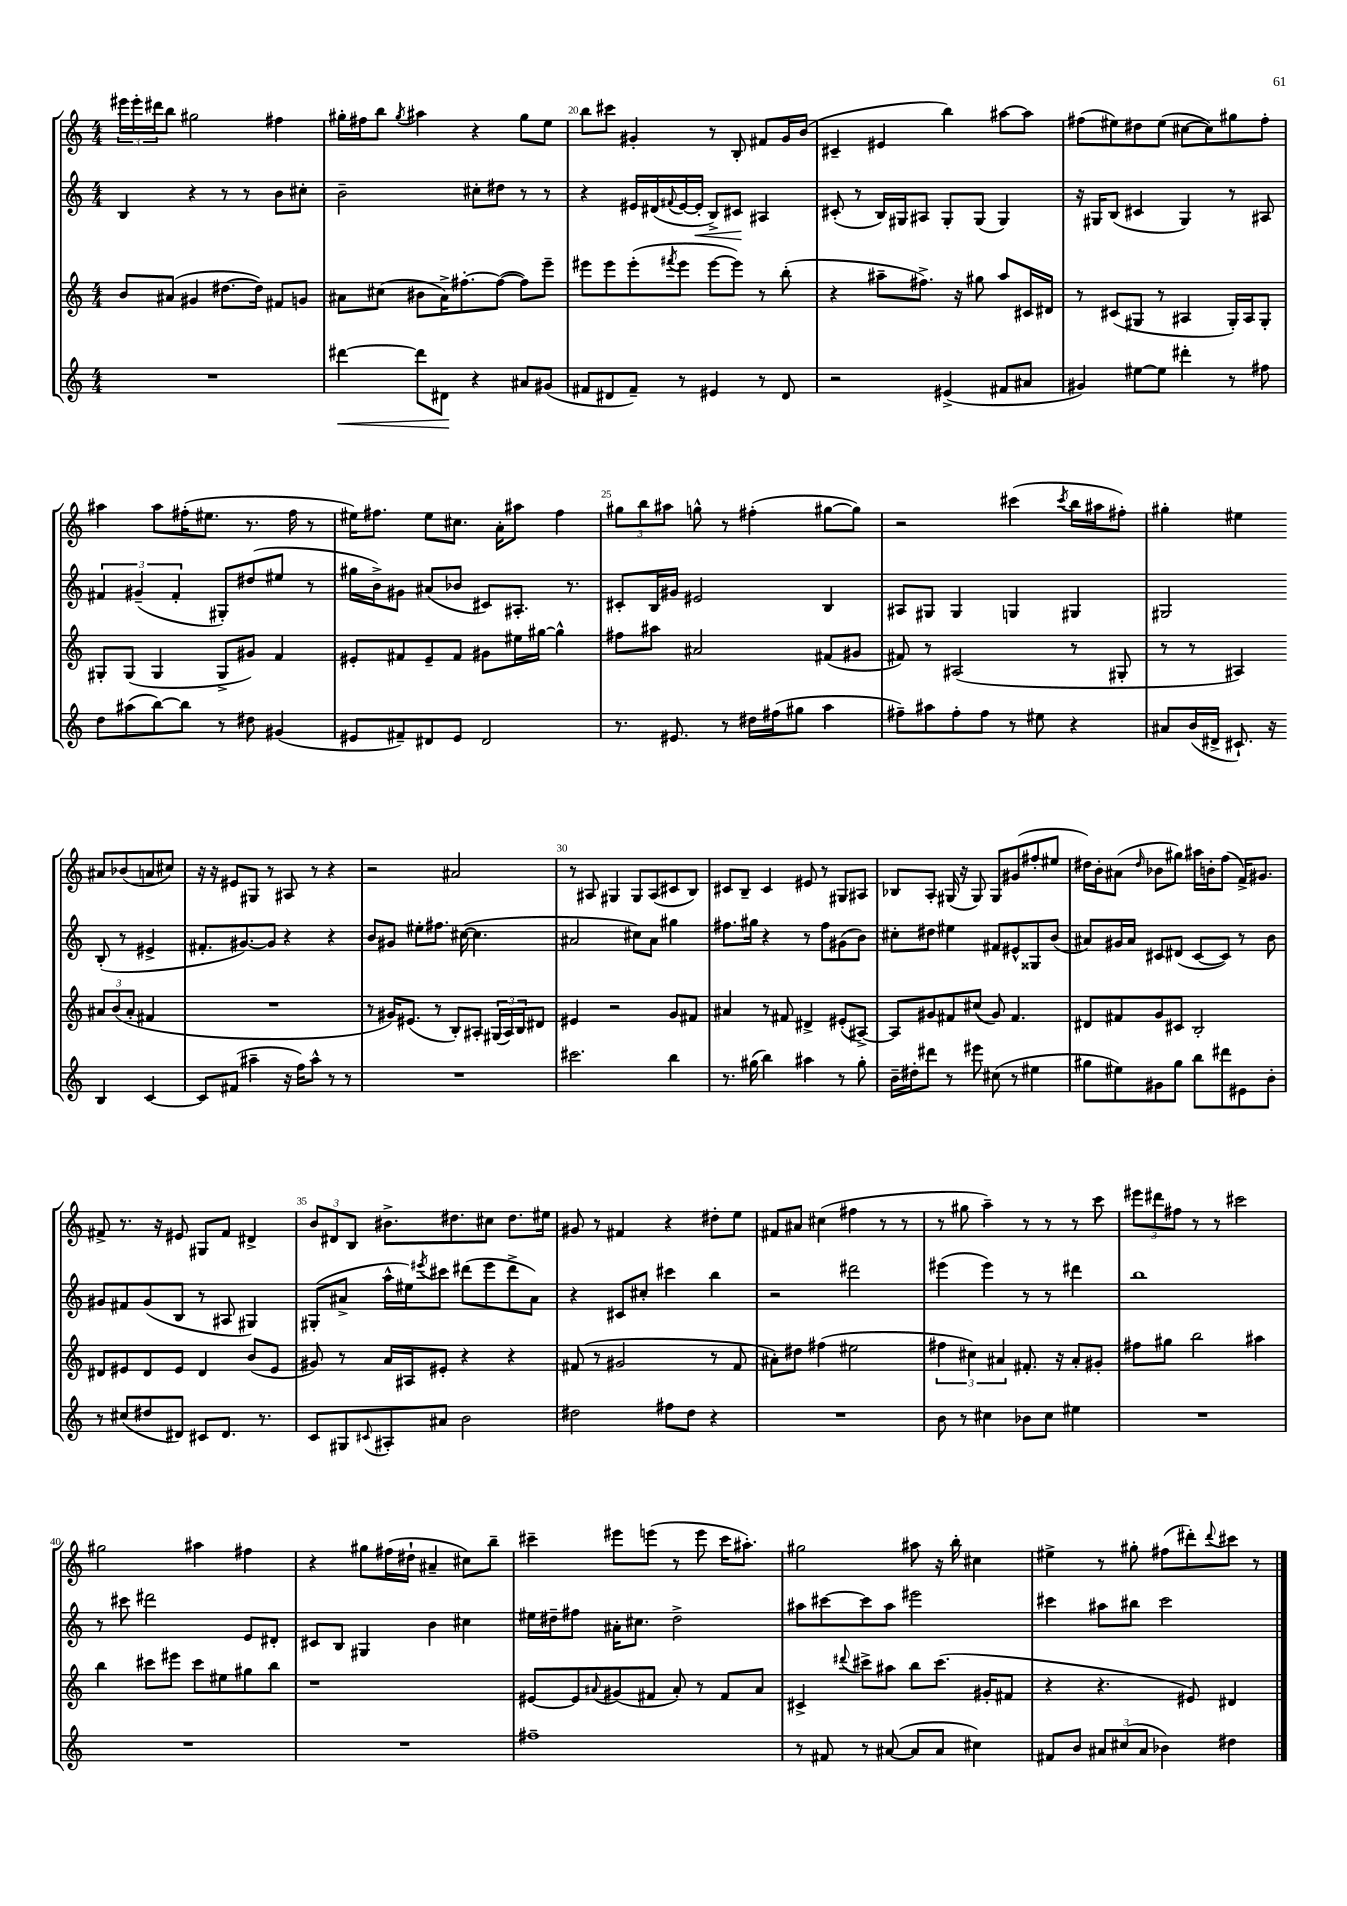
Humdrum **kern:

**kern	**dynam	**kern	**kern	**dynam	**kern
*part4	*part4	*part3	*part2	*part2	*part1
*staff4	*staff4	*staff3	*staff2	*staff2	*staff1
*clefG2	*	*clefG2	*clefG2	*	*clefG2
*k[]	*	*k[]	*k[]	*	*k[]
*M4/4	*	*M4/4	*M4/4	*	*M4/4
=18	=18	=18	=18	=18	=18
1r	.	8b/L	4B/	.	24eee#X\LL
.	.	.	.	.	24eee#'\
.	.	.	.	.	24ddd#X\J
.	.	(8a#X/J	.	.	8bb\J
.	.	4g#X/	4r	.	2gg#X\
.	.	[8.dd#X\L	8r	.	.
.	.	.	8r	.	.
.	.	16dd#\Jk])	.	.	.
.	.	8f#X/L	8b\L	.	4ff#X\
.	.	8gn/J	8cc#X'\J	.	.
=19	=19	=19	=19	=19	=19
!	!LO:HP:b	!	!	!	!
[4ddd#X\	<	8a#X\L	2b~\	.	16gg#X'\LL
.	.	.	.	.	16ff#X\J
.	.	(8cc#X\J	.	.	8bb\J
.	.	.	.	.	8qgg#/
8ddd#\L]	.	8b#X\L	.	.	4aa#X\
8d#X\J	.	16a#^\K)	.	.	.
.	.	[8.ff#X'\	.	.	.
4r	[	.	8cc#X'\L	.	4r
.	.	(8ff#\J_	8dd#X\J	.	.
8a#X/L	.	8ff#\L])	8r	.	8gg#\L
(8g#X/J	.	8eee~\J	8r	.	8ee\J
=20	=20	=20	=20	=20	=20
8f#X/L	.	8eee#X\L	4r	.	8bb\L
8d#X/	.	8eee#\	.	.	8ccc#X\J
8f#~/J)	.	(8eee#'\	16e#X/LL	.	4g#X'/
.	.	.	(16d#X/	.	.
.	.	8qfff#X/	8qqf#X/	.	.
8r	.	8eee#\J	[16e#/	.	.
!	!	!	!	!LO:HP:b	!
.	.	.	16e#'/JJ]	<	.
4e#X/	.	[8eee#\L	8B^/L)	.	8r
.	.	8eee#\J])	8c#X/J	.	8B'/
8r	.	8r	4A#X/	[	8f#X/L
8d#/	.	(8bb'\	.	.	16g#/L
.	.	.	.	.	(16b/JJ
=21	=21	=21	=21	=21	=21
2r	.	4r	(8c#X'/	.	4c#X~/
.	.	.	8r	.	.
.	.	8aa#X~\L	16B/LL)	.	4e#X/
.	.	.	16G#X/J	.	.
.	.	8.ff#X^\J)	8A#X/J	.	.
(4e#X^/	.	.	8G#'/L	.	4bb\)
.	.	16r	.	.	.
.	.	8gg#X\	(8G#/J	.	.
8f#X/L	.	8aa#/L	4G#/)	.	[8aa#X\L
8a#X/J	.	16c#X/L	.	.	8aa#\J]
.	.	16d#X/JJ	.	.	.
=22	=22	=22	=22	=22	=22
4g#X/)	.	8r	16r	.	(8ff#X\L
.	.	.	16G#X/KL	.	.
.	.	(8c#X/L	(8B/J	.	8ee#X\)
[8ee#X\L	.	8G#X/J	4c#X/	.	8dd#X\
8ee#\J]	.	8r	.	.	(8ee#\J
4ddd#X'\	.	4A#X/	4G#/)	.	[8cc#X\L
.	.	.	.	.	8cc#\])
8r	.	16G#'/LL)	8r	.	8gg#X\
.	.	16A#/J	.	.	.
8ff#X\	.	8G#'/J	8A#X/	.	8ff#'\J
!!LO:LB:g=z
=23	=23	=23	=23	=23	=23
8dd\L	.	8G#X'/L	6f#X/	.	4aa#X\
(8aa#X\	.	(8G#/J	.	.	.
.	.	.	(6g#X~/	.	.
[8bb\)	.	4G#/	.	.	8aa#\L
.	.	.	6f#'/	.	.
8bb\J]	.	.	.	.	(16ff#X'\K
.	.	.	.	.	8.ee#X\J
8r	.	8G#^/L	8G#X'/L)	.	.
8dd#X\	.	8g#X/J)	(8dd#X/	.	8.r
(4g#X/	.	4f/	8ee#X/J	.	.
.	.	.	.	.	16ff#\
.	.	.	8r	.	8r
=24	=24	=24	=24	=24	=24
8e#X/L	.	8e#X'/L	16gg#X\LL	.	16ee#X\KL)
.	.	.	16b^\J)	.	8.ff#X\J
8f#X~/)	.	8f#X/	8g#X\J	.	.
8d#X/	.	8e#~/	(8a#X/L	.	8ee#\L
8e#/J	.	8f#/J	8b-X/J	.	8.cc#X\J
2d#/	.	8g#X\L	8c#X/L)	.	.
.	.	.	.	.	16a'\KL
.	.	16ee#X\L	8.A#X'/J	.	8aa#X\J
.	.	[16gg#X\JJ	.	.	.
.	.	4gg#^^\]	.	.	4ff#\
.	.	.	8.r	.	.
=25	=25	=25	=25	=25	=25
8.r	.	8ff#X\L	8c#X'/L	.	12gg#X\L
.	.	.	.	.	12bb\
.	.	8aa#X\J	16B/L	.	.
.	.	.	.	.	12aa#X\J
8.e#X/	.	.	16g#X/JJ	.	.
.	.	2a#X/	2e#X/	.	8ggn^^\
8r	.	.	.	.	8r
16dd#X\LL	.	.	.	.	(4ff#X'\
(16ff#X\J	.	.	.	.	.
8gg#X\J	.	.	.	.	.
4aa\	.	(8f#X/L	4B/	.	[8gg#X\L
.	.	8g#X/J	.	.	8gg#\J])
=26	=26	=26	=26	=26	=26
8ff#X~\L)	.	8f#X/)	8A#X/L	.	2r
8aa#X\	.	8r	8G#X/J	.	.
8ff#'\	.	(2A#X/	4G#/	.	.
8ff#\J	.	.	.	.	.
8r	.	.	4Gn/	.	(4ccc#X\
8ee#X\	.	.	.	.	.
.	.	.	.	.	8qccc#/
4r	.	8r	4G#X/	.	16bb\LL
.	.	.	.	.	16aa#X\J
.	.	8G#X'/	.	.	8ff#X'\J)
=27	=27	=27	=27	=27	=27
8a#X/L	.	8r	2G#X/	.	4gg#X'\
(16b/L	.	8r	.	.	.
16d#X^/JJ	.	.	.	.	.
8.c#X`/)	.	4A#X/)	.	.	4ee#X\
16r	.	.	.	.	.
4B/	.	12a#X/L	(8B'/	.	8a#X/L
.	.	(12b/	.	.	.
.	.	.	8r	.	(8b-X/
.	.	12a#'/J	.	.	.
[4c#/	.	4f#X/	4e#X^/	.	8an/
.	.	.	.	.	8cc#X/J)
!!LO:LB:g=z
=28	=28	=28	=28	=28	=28
8c#X/L]	.	1r	8.f#X'/L	.	16r
.	.	.	.	.	16r
(8f#X/J	.	.	.	.	8e#X/L
.	.	.	[8.g#X/)	.	.
4aa#X~\	.	.	.	.	8G#X/J
.	.	.	8g#/J]	.	8r
16r	.	.	4r	.	8A#X/
16ff\KL)	.	.	.	.	.
8aa#^^\J	.	.	.	.	8r
8r	.	.	4r	.	4r
8r	.	.	.	.	.
=29	=29	=29	=29	=29	=29
1r	.	8r	8b/L	.	2r
.	.	16g#X/KL)	8g#X/J	.	.
.	.	(8.e#X/J	.	.	.
.	.	.	8ee#X'\L	.	.
.	.	8r	8.ff#X\J	.	.
.	.	8B'/L)	.	.	2a#X/
.	.	.	([16cc#X\	.	.
.	.	8A#X'/J	4.cc#\]	.	.
.	.	(24G#X/LL	.	.	.
.	.	24A#/)	.	.	.
.	.	24B/J	.	.	.
.	.	8d#X/J	.	.	.
=30	=30	=30	=30	=30	=30
2.ccc#X\	.	4e#X/	2a#X/	.	8r
.	.	.	.	.	8A#X/
.	.	2r	.	.	4G#X/
.	.	.	8cc#X\L)	.	8G#/L
.	.	.	8a#\J	.	(8A#/
4bb\	.	8g/L	4gg#X\	.	8c#X/
.	.	8f#X/J	.	.	8B/J)
=31	=31	=31	=31	=31	=31
8.r	.	4a#X/	8.ff#X\L	.	8c#X/L
.	.	.	.	.	8B~/J
(16gg#X\	.	.	16gg#X\Jk	.	.
4bb\)	.	8r	4r	.	4c#/
.	.	8f#X/	.	.	.
4aa#X\	.	4d#X^/	8r	.	8e#X/
.	.	.	8ff#\L	.	8r
8r	.	(8e#X'/L	(8g#X\	.	8G#X/L
8gg#'\	.	[8A#X^/J)	8b\J)	.	8A#X/J
=32	=32	=32	=32	=32	=32
16b~\LL	.	8A#/L]	8cc#X'\L	.	8B-X/L
16dd#X'\J	.	.	.	.	.
8ddd#X\J	.	8g#X/	8dd#X\J	.	8A'/J
8r	.	8f#X/	4ee#X\	.	(16G#X/
.	.	.	.	.	16r
8eee#X\	.	(8cc#X/J	.	.	8G#/)
(8cc#X\	.	8g#/)	8f#X/L	.	8G#/L
8r	.	4.f#/	8e#X^^/	.	(8g#X/
4ee#X\	.	.	8G##X/	.	8ff#X'/
.	.	.	(8b/J	.	8ee#X/J
=33	=33	=33	=33	=33	=33
8gg#X\L	.	8d#X/L	8a#X/L)	.	16dd#X\LL)
.	.	.	.	.	16b'\J
8ee#X\)	.	8f#X/	16g#X/L	.	(8a#X\J
.	.	.	16a#/JJ	.	.
.	.	.	.	.	16qqdd#/
8g#X\	.	8g/	8c#X/L	.	8b-X\L
8gg#\J	.	8c#X/J	(8d#X/J	.	8gg#X\J)
8bb\L	.	2B'/	[8c#/L	.	16aa#X\LL
.	.	.	.	.	16bn'\J
8ddd#X\	.	.	8c#/J])	.	(8ff\J
8e#X\	.	.	8r	.	16f^/KL)
.	.	.	.	.	8.g#X/J
8b'\J	.	.	8b\	.	.
!!LO:LB:g=z
=34	=34	=34	=34	=34	=34
8r	.	8d#X/L	8g#X/L	.	8f#X^/
(8cc#X/L	.	8e#X/	8f#X/	.	8.r
8dd#X/	.	8d#/	(8g#/	.	.
.	.	.	.	.	16r
8d#X/J)	.	8e#/J	8B/J	.	8e#X/
8c#X/L	.	4d#/	8r	.	8G#X/L
8.d#/J	.	.	8A#X/	.	8f#/J
.	.	(8b/L	4G#X/)	.	4d#X^/
8.r	.	.	.	.	.
.	.	8e#/J	.	.	.
=35	=35	=35	=35	=35	=35
8c/L	.	8g#X/)	(8G#X'/L	.	12b/L
.	.	.	.	.	12d#X/
8G#X/	.	8r	8a#X^/J	.	.
.	.	.	.	.	12B/J
8qqc#X/	.	.	.	.	.
8A#X'/	.	16a/LL	16aa^^\LL	.	8.b#X^\L
.	.	16A#X/J	16ee#X\J)	.	.
.	.	.	8qeee#X/	.	.
8a#X/J	.	8e#X'/J	8ccc#X\J	.	.
.	.	.	.	.	8.dd#X\
2b\	.	4r	(8ddd#X\L	.	.
.	.	.	8eee#\	.	8cc#X\J
.	.	4r	8ddd#^\	.	8.dd#\L
.	.	.	8a#\J)	.	.
.	.	.	.	.	16ee#X\Jk
=36	=36	=36	=36	=36	=36
2dd#X\	.	(8f#X/	4r	.	8g#X/
.	.	8r	.	.	8r
.	.	2g#X/	8c#X/L	.	4f#X/
.	.	.	8cc#X'/J	.	.
8ff#X\L	.	.	4ccc#X\	.	4r
8dd#\J	.	.	.	.	.
4r	.	8r	4bb\	.	8dd#X'\L
.	.	8f#/	.	.	8ee\J
=37	=37	=37	=37	=37	=37
1r	.	8a#X'\L)	2r	.	8f#X/L
.	.	8dd#X\J	.	.	8a#X/J
.	.	(4ff#X\	.	.	(4cc#X\
.	.	2ee#X\	2ddd#X\	.	4ff#X\
.	.	.	.	.	8r
.	.	.	.	.	8r
=38	=38	=38	=38	=38	=38
8b\	.	6ff#X\	(4eee#X\	.	8r
8r	.	.	.	.	8gg#X\
.	.	6cc#X\)	.	.	.
4cc#X\	.	.	4eee#\)	.	4aa~\)
.	.	6a#X/	.	.	.
8b-X\L	.	8.f#X'/	8r	.	8r
8cc#\J	.	.	8r	.	8r
.	.	16r	.	.	.
4ee#X\	.	8a#'/L	4ddd#X\	.	8r
.	.	8g#X'/J	.	.	8ccc\
=39	=39	=39	=39	=39	=39
1r	.	8ff#X\L	1bb	.	12eee#X\L
.	.	.	.	.	12ddd#X\
.	.	8gg#X\J	.	.	.
.	.	.	.	.	12ff#X\J
.	.	2bb\	.	.	8r
.	.	.	.	.	8r
.	.	.	.	.	2ccc#X\
.	.	4aa#X\	.	.	.
!!LO:LB:g=z
=40	=40	=40	=40	=40	=40
1r	.	4bb\	8r	.	2gg#X\
.	.	.	8ccc#X\	.	.
.	.	8ccc#X\L	2ddd#X\	.	.
.	.	8eee#X\J	.	.	.
.	.	8ccc#\L	.	.	4aa#X\
.	.	8ee#X\	.	.	.
.	.	8gg#X\	8e/L	.	4ff#X\
.	.	8bb\J	8d#X'/J	.	.
=41	=41	=41	=41	=41	=41
1r	.	1r	8c#X/L	.	4r
.	.	.	8B/J	.	.
.	.	.	4G#X/	.	8gg#X\L
.	.	.	.	.	(16ff#X\L
.	.	.	.	.	16dd#X`\JJ
.	.	.	4b\	.	4a#X~/
.	.	.	4cc#X\	.	8cc#X\L)
.	.	.	.	.	8bb~\J
=42	=42	=42	=42	=42	=42
1ff#X~	.	[8e#X/L	16ee#X\LL	.	4ccc#X~\
.	.	.	16dd#X~\J	.	.
.	.	8e#/]	8ff#X\J	.	.
.	.	8qqa#X/	.	.	.
.	.	(8g#X/	16a#X'\KL	.	8eee#X\L
.	.	.	8.cc#X\J	.	.
.	.	8f#X/J	.	.	(8eeen\J
.	.	8a#'/)	2dd#^\	.	8r
.	.	8r	.	.	8eee\
.	.	8f#/L	.	.	16ccc#\KL
.	.	.	.	.	8.aa#X'\J)
.	.	8a#/J	.	.	.
=43	=43	=43	=43	=43	=43
8r	.	4c#X^/	8aa#X\L	.	2gg#X\
8f#X/	.	.	[8ccc#X\	.	.
.	.	8qqddd#X/	.	.	.
8r	.	8ccc#X^\L	8ccc#\]	.	.
([8a#X/	.	8aa#X\J	8aa#\J	.	.
8a#/L]	.	8bb\L	2eee#X\	.	8aa#X\
8a#/J	.	(8.ccc#\J	.	.	16r
.	.	.	.	.	16bb'\
4cc#X\)	.	.	.	.	4cc#X\
.	.	16g#X'/KL	.	.	.
.	.	8f#X/J	.	.	.
=44	=44	=44	=44	=44	=44
8f#X/L	.	4r	4ccc#X\	.	4ee#X^\
8b/J	.	.	.	.	.
12a#X/L	.	4.r	8aa#X\L	.	8r
(12cc#X/	.	.	.	.	.
.	.	.	8bb#X\J	.	8gg#X'\
12a#/J	.	.	.	.	.
4b-X\)	.	.	2ccc#\	.	(8ff#X\L
.	.	8e#X/)	.	.	8ddd#X'\)
.	.	.	.	.	8qqddd#/
4dd#X\	.	4d#X/	.	.	8ccc#X\J
.	.	.	.	.	8r
==	==	==	==	==	==
*-	*-	*-	*-	*-	*-
